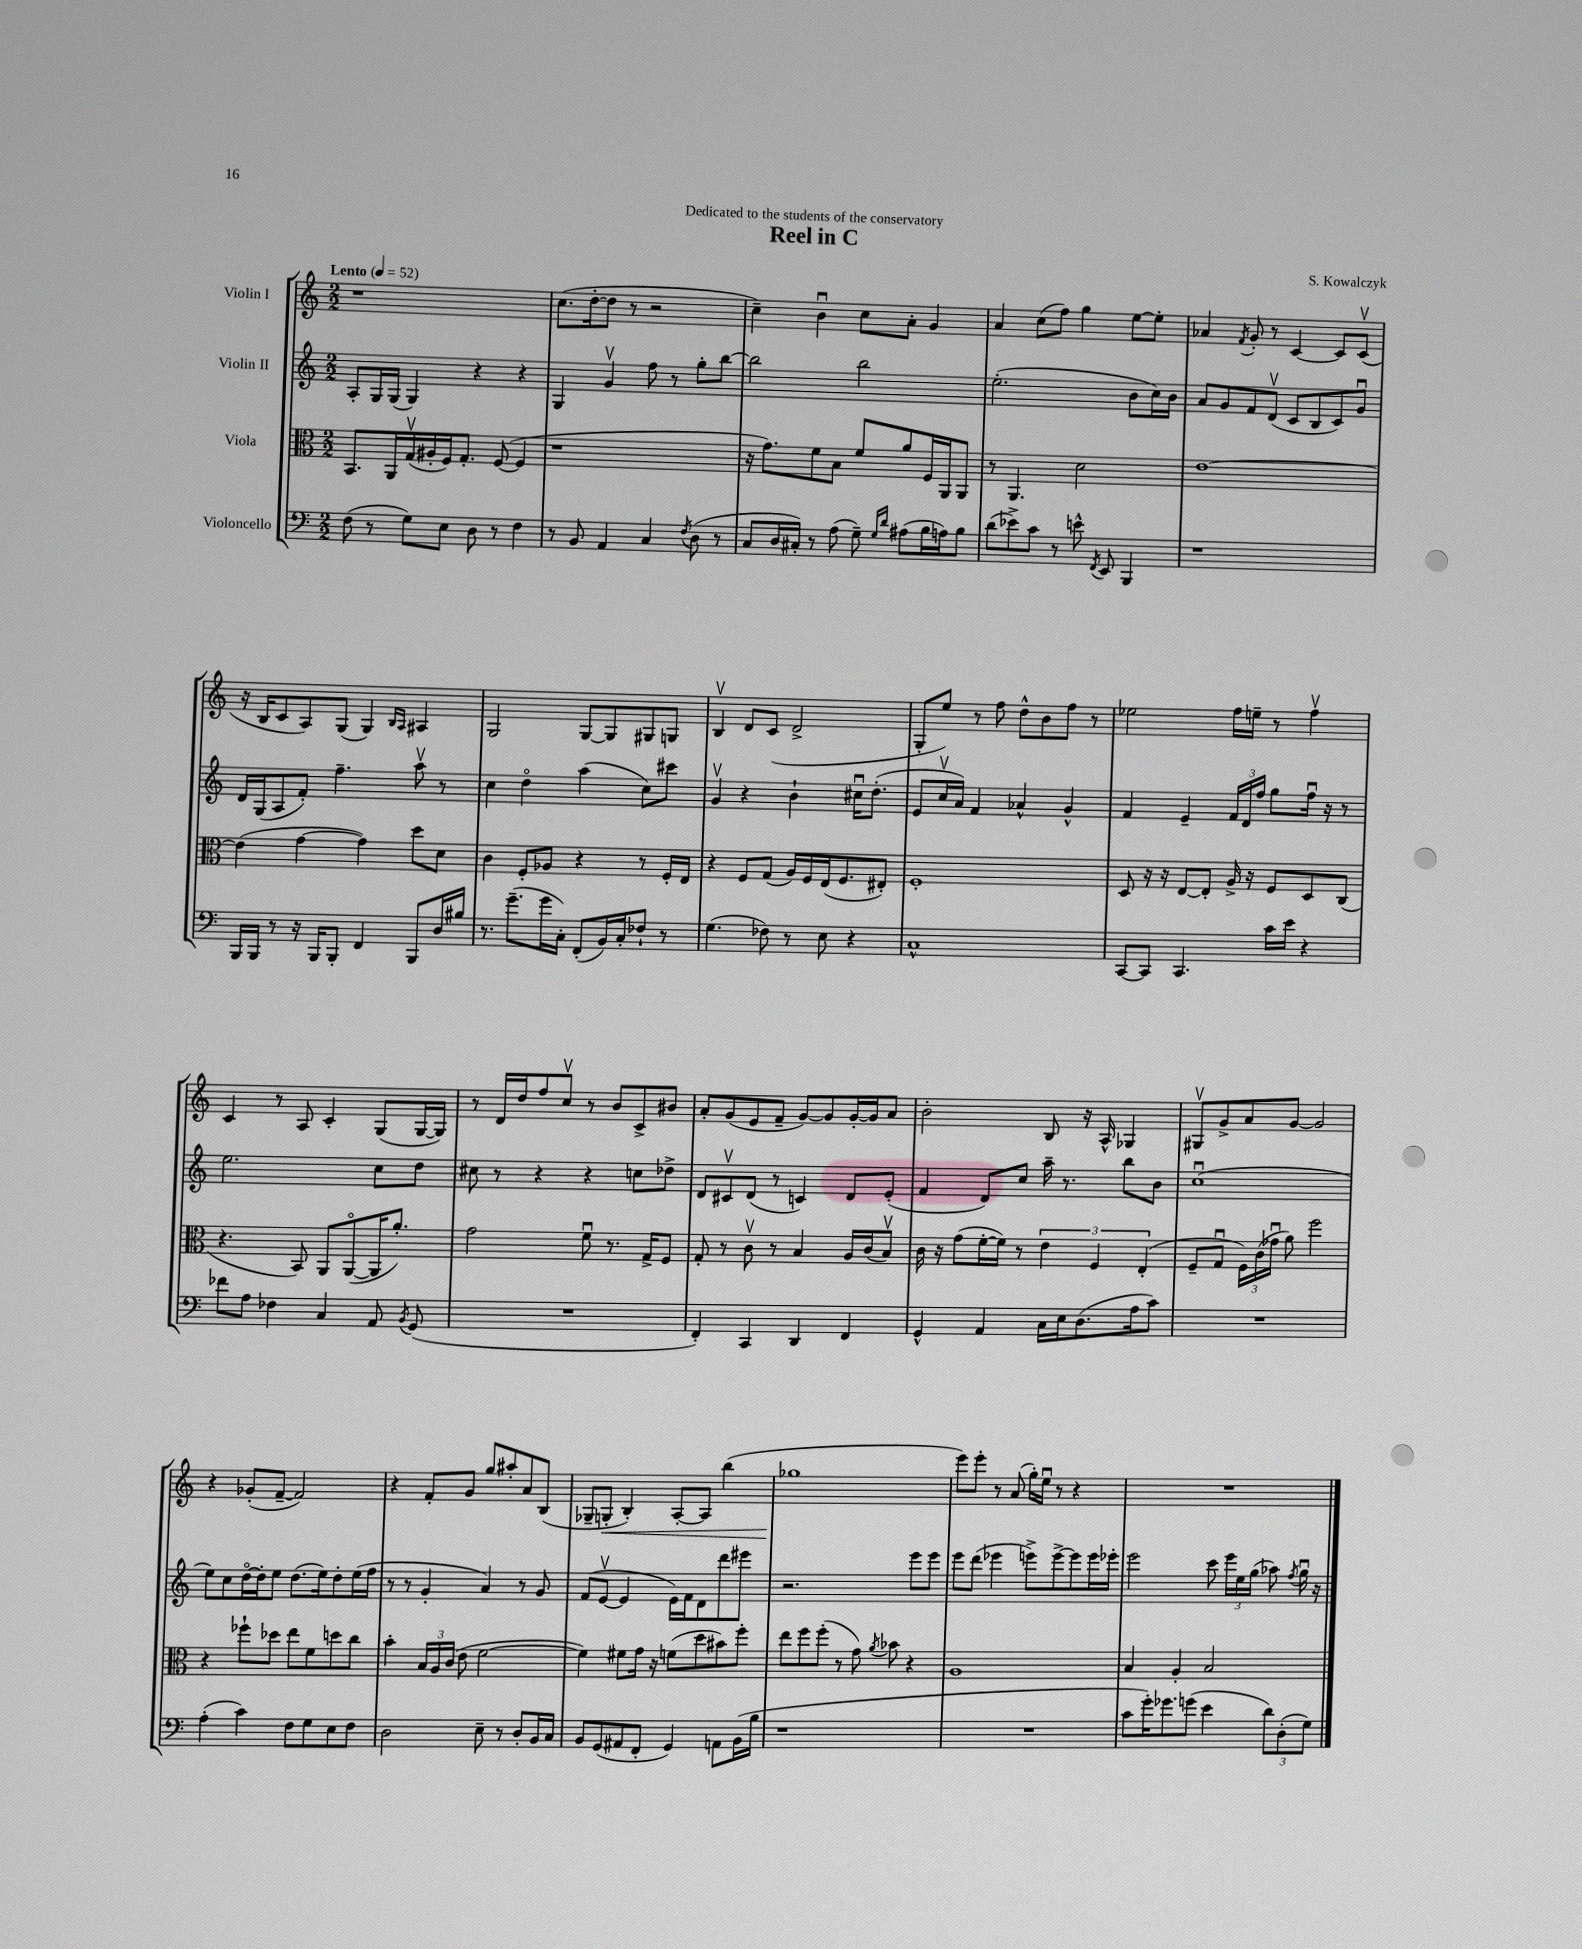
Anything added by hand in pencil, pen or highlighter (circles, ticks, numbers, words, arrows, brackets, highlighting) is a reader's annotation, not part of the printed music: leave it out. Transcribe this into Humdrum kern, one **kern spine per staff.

**kern	**kern	**kern	**kern
*staff4	*staff3	*staff2	*staff1
*clefF4	*clefC3	*clefG2	*clefG2
*k[]	*k[]	*k[]	*k[]
*M2/2	*M2/2	*M2/2	*M2/2
*MM52	*MM52	*MM52	*MM52
(8F\	8.BB/L	8A'/L	1r
8r	.	16G/L	.
.	16AA/L	(16G/JJ	.
8G\L)	(16Gv/	4G/)	.
.	16A#'/	.	.
8E\J	16F/J)	.	.
.	8.G'/J	.	.
8D\	.	4r	.
8r	([8F/	.	.
4F\	4F/]	4r	.
=	=	=	=
8r	1r	4G/	(8.cc\L
8BB/	.	.	.
.	.	.	[16dd'\k
4AA/	.	4gv/	8dd\]J
.	.	.	8r
4C/	.	8ff\	2r
.	.	8r	.
8qF/	.	.	.
(8D\	.	8gg'\L	.
8r	.	[8bb\J	.
=	=	=	=
8C/L	16r	2bb\]	4cc~\)
.	8.g\L)	.	.
16D/L	.	.	.
16C#'/JJ)	.	.	.
8r	8f\	.	4bu\
(8A\	8B\J	.	.
8G~\)	8f/L	2bb\	8cc\L
16qqG/LL	.	.	.
16qqd/JJ	.	.	.
(8A#\L	8a/	.	8a'\J
16B\L	16F/L	.	4g/
16A\J)	16AA/J	.	.
8B\J	8AA/J	.	.
=	=	=	=
(8d\L	8r	(2.ee'\	4a/
8e-^\)	4.AA/	.	.
8c\J	.	.	(8cc\L
8r	.	.	8ff\J)
8e^^\	2d\	.	4gg\
8qFF/	.	.	.
8EE/	.	.	.
4BBB/	.	8b\L	[8ee\L
.	.	16cc\L)	8ee'\]J
.	.	16b\JJ	.
=	=	=	=
1r	[1e	8a/L	4a-/
.	.	8g/	.
.	.	.	8qf/
.	.	8f/	8g'/
.	.	(8dv/J	8r
.	.	8c/L	[4c/
.	.	8B/	.
.	.	8c/)	8c/]L
.	.	8gu/J	(8cv/J
=	=	=	=
16BBB/LL	(4e\]	16d/LL	16r
16BBB/JJ	.	(16G/J	16B/LK
8r	.	8A/	8c/
16r	[4g\	8f'/J)	8A/)
16BBB/LK	.	.	.
8BBB'/J	.	4.ff~\	(8G/J
4FF/	4g\])	.	4G/)
.	.	.	16qqB/LL
.	.	.	16qqA/JJ
8BBB/L	8dd\L	8aav\	4A#/
16D/L	8d\J	8r	.
16B#/JJ	.	.	.
=	=	=	=
8.r	4c\	4cc\	2G/
(8.g~\L	.	.	.
.	8F'/L	4ddo\	.
16g\L	8A-/J	.	.
16C'\JJ)	.	.	.
(8FF'/L	4r	(4aa\	[8G/L
16BB/L)	.	.	8G/]
16C'/J	.	.	.
8F-`/J	8r	8cc\L)	8G#/
8r	16F'/LL	8ccc#\J	8G/J
.	16E/JJ	.	.
=	=	=	=
(4.G\	4r	4gv/	4Bv/
.	8F/L	4r	8d/L
8F-\)	(8G/J	.	(8c/J
8r	16A/LL)	4b`\	2d^/
.	16F/	.	.
8E\	(16E/J	.	.
.	8.F/	.	.
4r	.	16cc#u\LK	.
.	.	(8.dd'\J	.
.	8E#'/J)	.	.
=	=	=	=
1C^^	1F'	8e/L	8G'/L
.	.	16ccv/L	8ee/J)
.	.	16a/JJ)	.
.	.	4f/	8r
.	.	.	8ff\
.	.	4a-^^/	8dd^^\L
.	.	.	8b\
.	.	4g^^/	8ff\J
.	.	.	8r
=	=	=	=
[8CC/L	8D/	4f/	2ee-\
8CC/]J	16r	.	.
.	16r	.	.
4.CC/	[8E/L	4e~/	.
.	8E'/]J	.	.
.	16A^/	24f/LL	16ff\LL
.	.	24d/	.
.	16r	.	16ee~\JJ
.	.	24ff/JJ	.
16c\LL	8F/L	8gg\L	8r
16e\JJ	.	.	.
4r	8D/	16ffu\Jk	4ffv\
.	.	16r	.
.	(8C/J	8r	.
=	=	=	=
8f-\L	4.r	2.ee\	4c/
8A\J	.	.	.
4F-\	.	.	8r
.	8BB/)	.	8A/
4C/	8AA/L	.	4c'/
.	([8AAo/	.	.
8AA/	16AA/]K	8cc\L	(8G/L
.	8.a'/J)	.	.
8qBB/	.	.	.
(8GG/	.	8dd\J	[16G/L
.	.	.	16G/]JJ)
=	=	=	=
1r	2g\	8cc#\	8r
.	.	8r	16d/LL
.	.	.	16dd/J
.	.	4r	8ff/
.	.	.	8ccv/J
.	8fu\	4r	8r
.	8.r	.	8b/L
.	.	8cc\L	8c^/
.	16G^/LK	.	.
.	8F/J	8dd-^\J	8b#/J
=	=	=	=
4FF'/)	8G'/	8d/L	8a'/L
.	8r	8c#v/	(8g/
4CC/	8cv\	(8d/J	8e/
.	8r	8r	8f~/J
4DD/	4B/	4c/)	[8g/L)
.	.	.	8g/]
4FF/	16A/LL	8d/L	[16g'/L
.	(16c/J	.	16g/]J
.	8Bv/J)	(8e'/J	8a/J
=	=	=	=
4GG^^/	16c\	4f/	2b'\
.	16r	.	.
.	(8g\L	.	.
4AA/	[16f'\L	8d/L)	.
.	16f\]JJ)	.	.
.	8r	8cc/J	.
16C\LL	6e\	16aa~\	8B/
16E\J	.	8.r	.
(8.D\	.	.	16r
.	6F/	.	.
.	.	.	16A^^/
.	.	8bb\L	4G-/
16A\k	.	.	.
.	(6E'/	.	.
8c\J)	.	8b\J	.
=	=	=	=
1r	8F~/L	(1ccu	8G#v/L
.	8Gu/J	.	8g^/
.	24F\LL)	.	8a/
.	(24c\	.	.
.	24g-u\JJ	.	.
.	8a\)	.	[8g/J
.	2ff\	.	2g/]
=	=	=	=
(4A'\	4r	8ee\L)	4r
.	.	8cc\	.
4c\)	8ff-`\L	[16ddo\L	(8g-'/L
.	.	16dd'\]J	.
.	8dd-\J	8ee\J	[8f~/J
8F\L	8ee\L	(8.dd\L	2f/])
8G\	8f\	.	.
.	.	16ee\k)	.
8E\	8dd\	8dd'\	.
8F\J	8cc\J	(16ee\L	.
.	.	16ff\JJ	.
=	=	=	=
2D\	4b'\	8r	4r
.	.	8r	.
.	24B/LL	4g'/	8f'/L
.	24A/	.	.
.	(24c/JJ	.	.
.	8e\	.	8g/J
8E~\	[2f\	4a/)	8gg/L
8r	.	.	8aa#'/
8D'/L	.	8r	8a/
16BB/L	.	8g/	(8B/J
16C/JJ	.	.	.
=	=	=	=
8BB/L	4f\])	(8f/L	8G-~/L
(8GG/	.	[8ev/J	8G'/J
8AA#/	8f#\L	4e/]	4B'/)
8FF'/J	16g\Jk	.	.
.	16r	.	.
4GG/)	(8f\L	16e\LL)	[8A'/L
.	.	16f\J	.
.	8dd\	8d\	8A/]J
8AA\L	8b#\)	8ddd\	(4bb\
(16BB\L	8ff'\J	8eee#\J	.
16B\JJ	.	.	.
=	=	=	=
1r	8ee\L	2.r	1gg-
.	8ff\	.	.
.	(8ff'\J	.	.
.	8r	.	.
.	8g\)	.	.
.	8qa/	.	.
.	8b-\	.	.
.	4r	8eee\L	.
.	.	8eee\J	.
=	=	=	=
1r	1A	8eee\L	8eee\L)
.	.	(8ddd\J	8eee'\J
.	.	4eee-\	8r
.	.	.	(8a/
.	.	8eee^\L)	16gg'\LL)
.	.	.	16eeu\JJ
.	.	[8eee^\	8r
.	.	8eee\]	4r
.	.	16eee\L	.
.	.	16eee-'\JJ	.
=	=	=	=
8c\L	4B/	2eee\	1r
16g'\K)	.	.	.
8.g-\	.	.	.
.	4A'/	.	.
(8g\J	.	.	.
4e\	2B/	8ccc\	.
.	.	24eee\LL	.
.	.	24ee\	.
.	.	(24gg\JJ	.
12d\L)	.	8aa-\)	.
(12D'\	.	.	.
.	.	8qff/	.
.	.	16ggu\	.
12G\J)	.	.	.
.	.	16r	.
==	==	==	==
*-	*-	*-	*-
